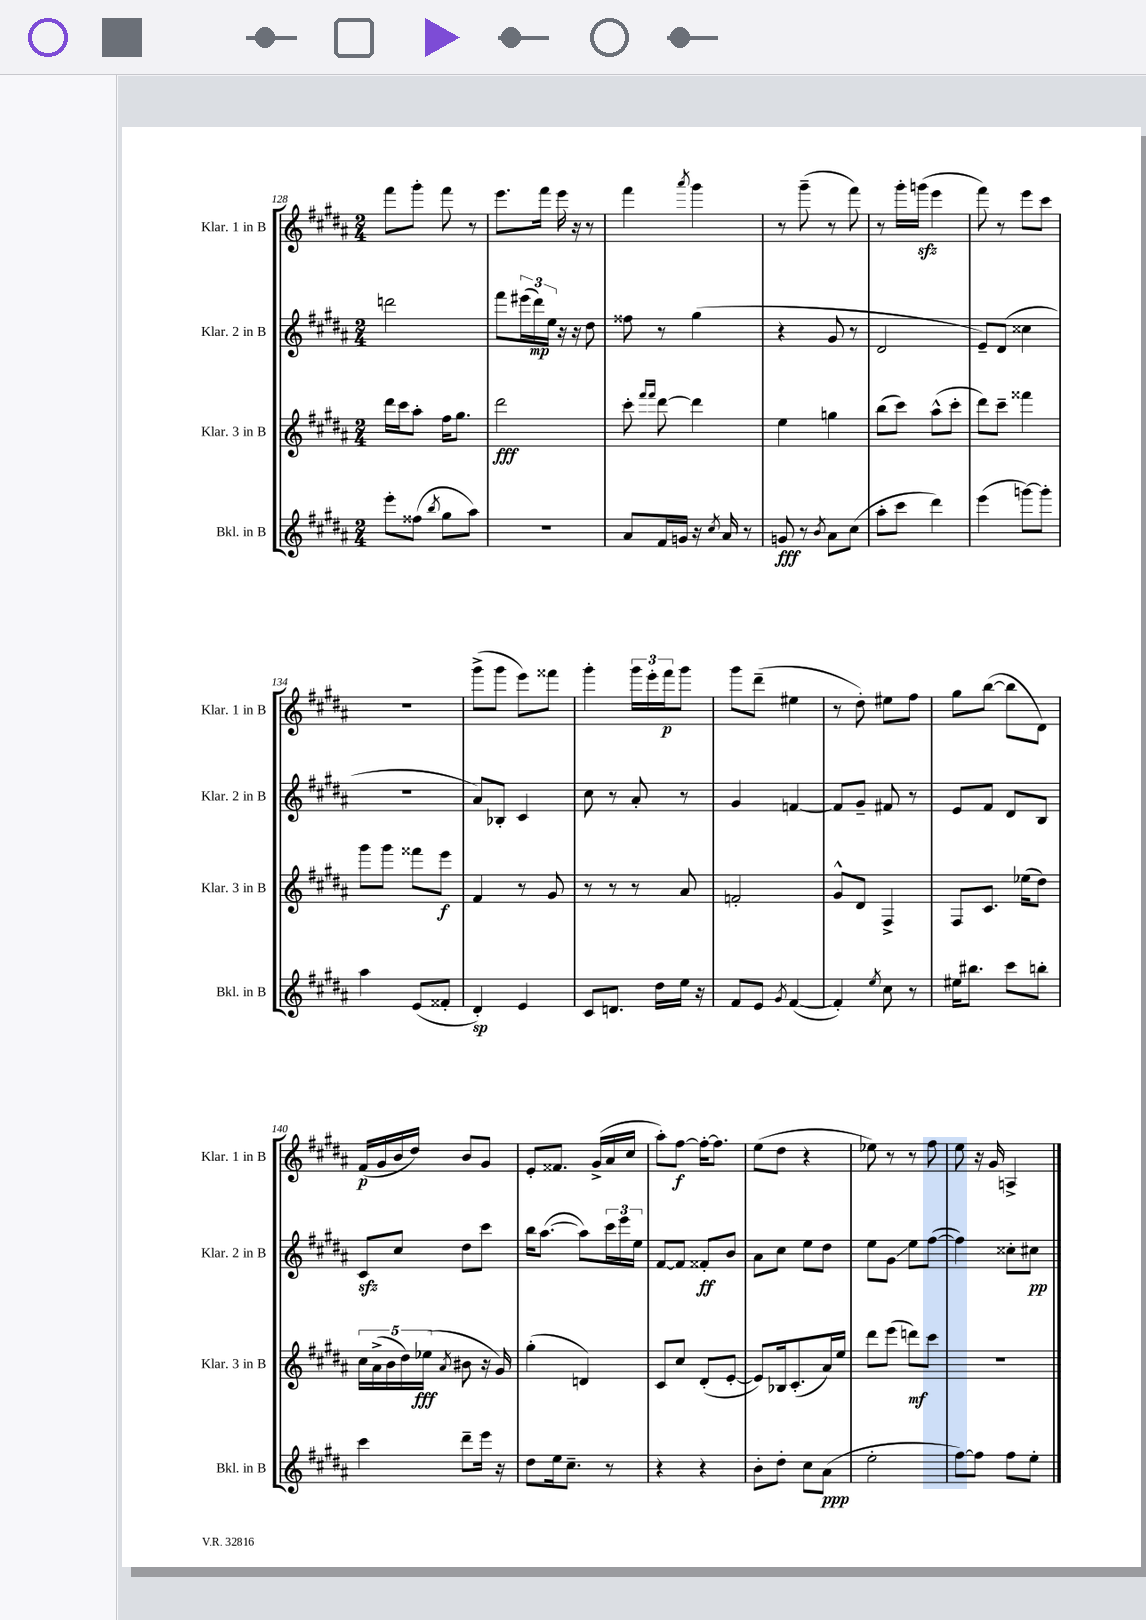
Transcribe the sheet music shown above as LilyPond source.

<<
\new StaffGroup <<
\new Staff = "s0" \with { instrumentName = "Klar. 1 in B" shortInstrumentName = "Klar. 1 in B" } {
    \clef treble \key b \major \numericTimeSignature \time 2/4
    fis'''8 gis'''8-. fis'''8 r8 |
    e'''8. fis'''16 e'''16 r16 r8 |
    fis'''4 \acciaccatura { ais'''8 } gis'''4 |
    r8 gis'''8--( r8 fis'''8) |
    r8 gis'''16-. g'''16\sfz( e'''4 |
    fis'''8) r8 e'''8 cis'''8 |
    R2 |
    gis'''8->( gis'''8 e'''8) fisis'''8 |
    gis'''4-. \tuplet 3/2 { gis'''16 e'''16-. fis'''16\p } gis'''8 |
    gis'''8 dis'''8--( eis''4 |
    r8 dis''8-.) eis''8 fis''8 |
    gis''8 b''8~( b''8 dis'8) |
    fis'16\p( gis'16 b'16 dis''16) b'8 gis'8 |
    e'8-. fisis'8. gis'16->( ais'16 cis''16 |
    ais''8-.) fis''8~\f fis''16~-. fis''8. |
    e''8( dis''8 r4 |
    ees''8) r8 r8 fis''8 |
    e''8 r16 gis'16 a4-> \bar "|." |
}
\new Staff = "s1" \with { instrumentName = "Klar. 2 in B" shortInstrumentName = "Klar. 2 in B" } {
    \clef treble \key b \major \numericTimeSignature \time 2/4
    d'''2 |
    fis'''8 \tuplet 3/2 { eis'''16( dis'''16\mp) e''16 } r16 r16 dis''8 |
    fisis''8 r8 gis''4( |
    r4 gis'8 r8 |
    dis'2 |
    e'8--) dis'8( cisis''4 |
    R2 |
    ais'8) bes8-. cis'4 |
    cis''8 r8 ais'8-. r8 |
    gis'4 f'4~ |
    f'8 gis'8-- fis'8 r8 |
    e'8 fis'8 dis'8 b8 |
    cis'8\sfz cis''8 dis''8 cis'''8 |
    b''16 ais''8.~( ais''8) \tuplet 3/2 { cis'''16 e'''16 e''16 } |
    fis'8~ fis'8 fisis'8-.\ff b'8 |
    ais'8 cis''8 e''8 dis''8 |
    e''8 gis'8\glissando e''8 fis''8~( |
    fis''4) cisis''8-. cis''8\pp \bar "|." |
}
\new Staff = "s2" \with { instrumentName = "Klar. 3 in B" shortInstrumentName = "Klar. 3 in B" } {
    \clef treble \key b \major \numericTimeSignature \time 2/4
    dis'''16 cis'''16 ais''8-. fis''16 gis''8. |
    dis'''2\fff |
    cis'''8-. \grace { fis'''16 fis'''16 } dis'''8~ dis'''4 |
    e''4 g''4 |
    b''8( cis'''8) ais''8-^( cis'''8-. |
    dis'''8) cis'''8-- fisis'''4 |
    gis'''8 gis'''8 fisis'''8 e'''8\f |
    fis'4 r8 gis'8 |
    r8 r8 r8 ais'8 |
    f'2-. |
    gis'8-^ dis'8 fis4-> |
    fis8 cis'8. ees''16( dis''8) |
    \tuplet 5/4 { cis''16 ais'16->( b'16 dis''16) ees''16\fff( } \acciaccatura { ais'8 } bis'8 r16 gis'16) |
    gis''4-.( d'4) |
    cis'8 cis''8 dis'8-.( e'8~-. |
    e'8) bes16 cis'8.-.( ais'16) e''16 |
    dis'''8 e'''8( d'''8\mf) cis'''8 |
    r2 \bar "|." |
}
\new Staff = "s3" \with { instrumentName = "Bkl. in B" shortInstrumentName = "Bkl. in B" } {
    \clef treble \key b \major \numericTimeSignature \time 2/4
    e'''8-. fisis''8( \acciaccatura { b''8 } gis''8 ais''8) |
    r2 |
    ais'8 fis'16 g'16 r16 \acciaccatura { cis''8 } ais'16 r8 |
    g'8\fff r8 \acciaccatura { b'8 } ais'8 cis''8( |
    ais''8-. cis'''8 dis'''4) |
    e'''4( g'''8~) g'''8-. |
    ais''4 e'8( fisis'8-. |
    dis'4-.\sp) e'4 |
    cis'8 d'8. dis''16 e''16 r16 |
    fis'8 e'8 \acciaccatura { gis'8 } fis'4~( |
    fis'4-.) \acciaccatura { e''8 } cis''8 r8 |
    eis''16 bis''8. cis'''8 b''8-. |
    cis'''4 dis'''8-- e'''16 r16 |
    dis''8 e''16 cis''8.-- r8 |
    r4 r4 |
    b'8-. dis''8-. cis''8 ais'8\ppp( |
    e''2-. |
    fis''8~) fis''8 fis''8 e''8-. \bar "|." |
}
>>
>>
\layout { \context { \Score currentBarNumber = #128 } }
